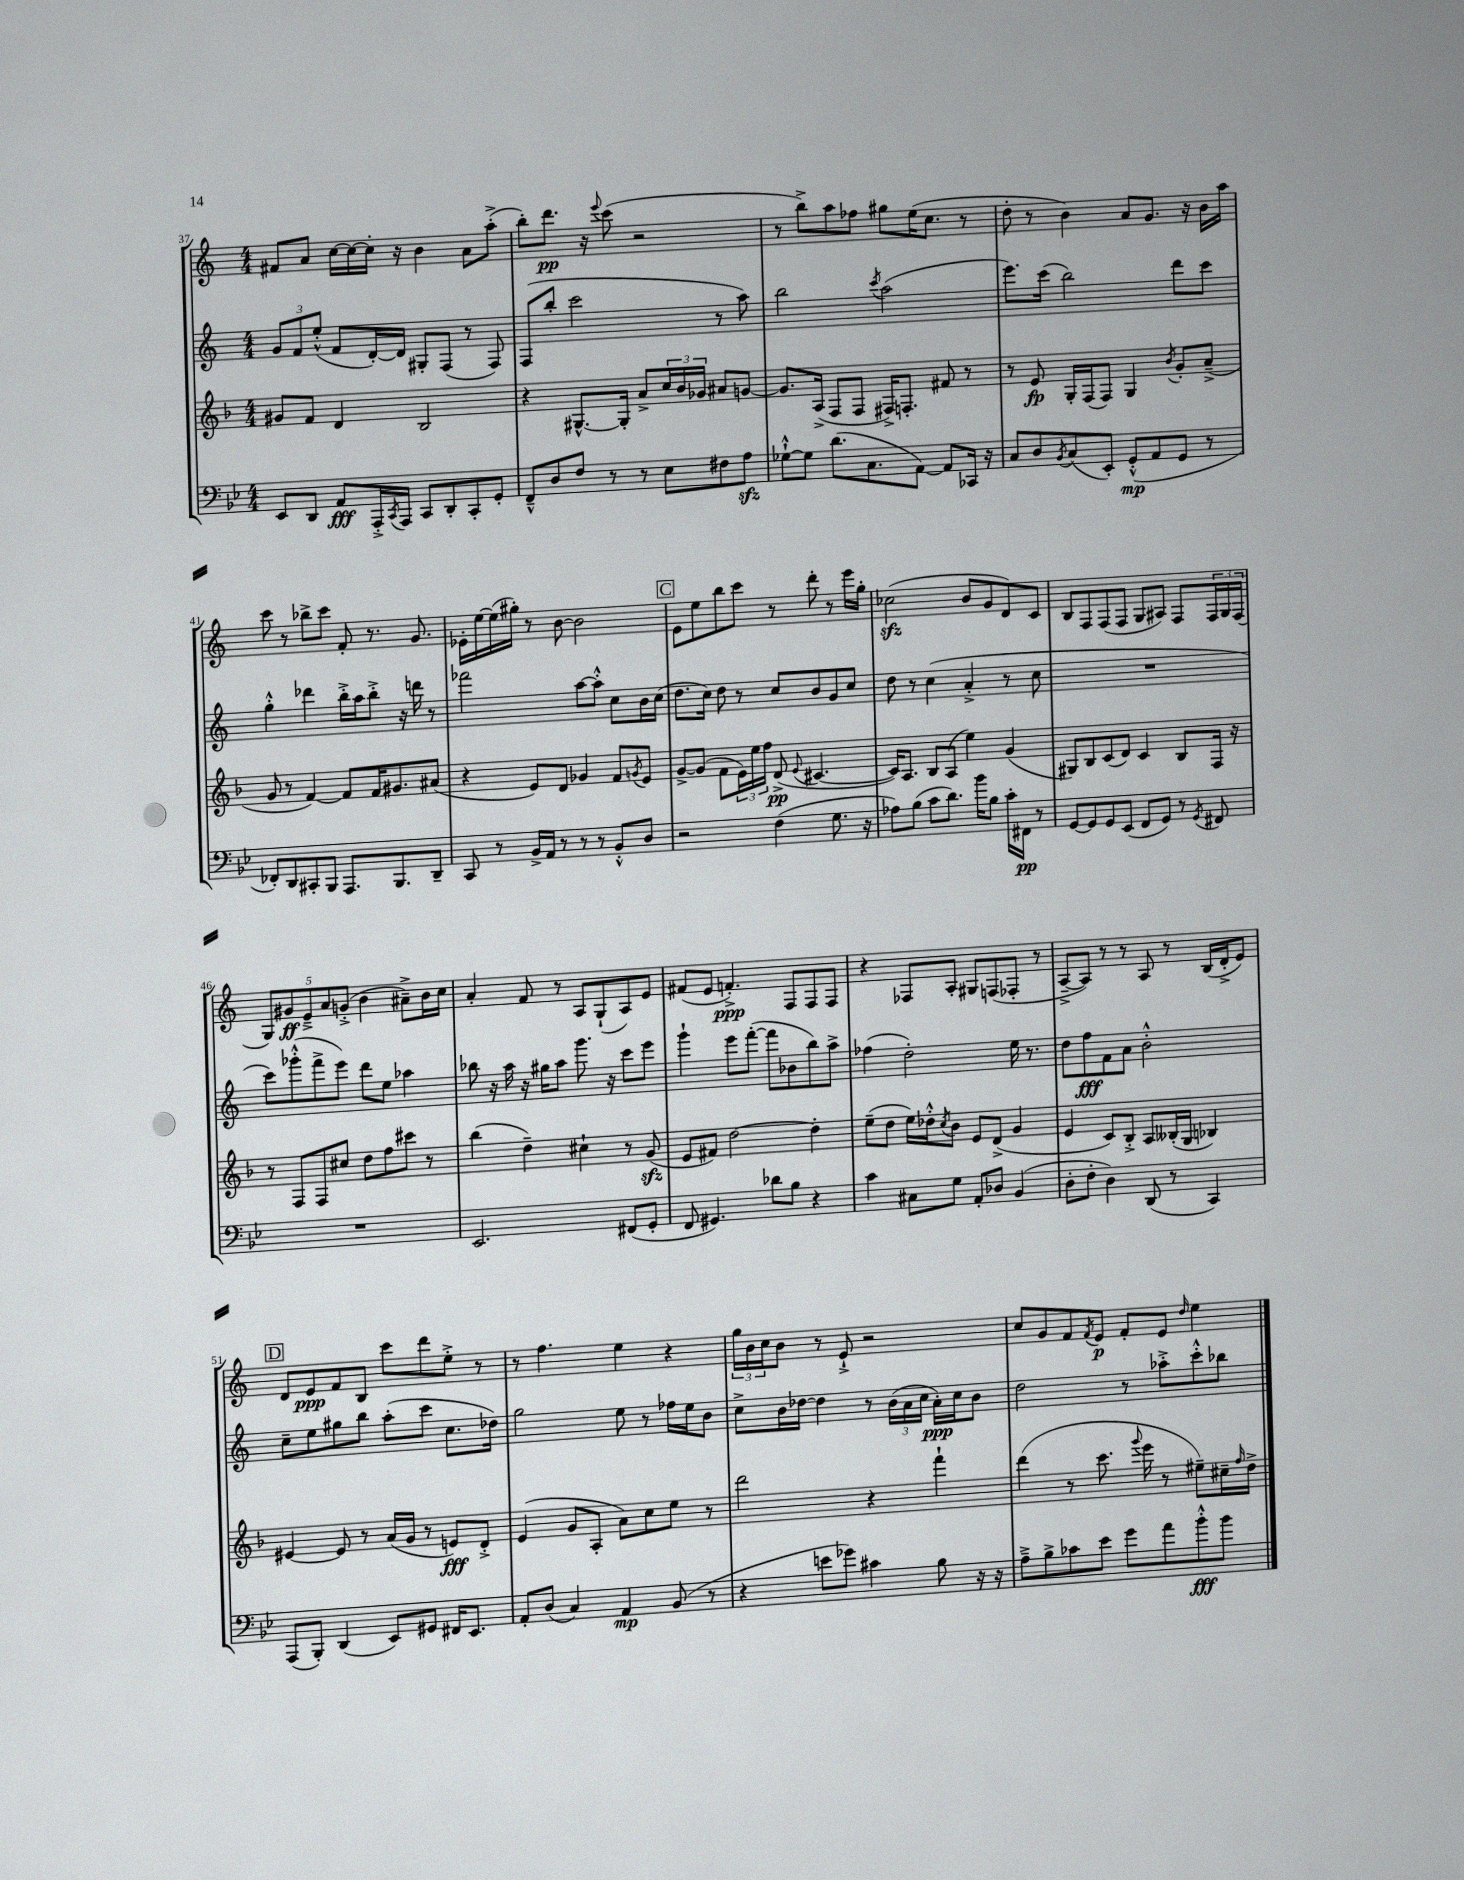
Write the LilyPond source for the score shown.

<<
\new StaffGroup <<
\new Staff = "s0" {
    \clef treble \key c \major \numericTimeSignature \time 4/4
    fis'8 a'8 c''16~ c''16~ c''16-. r16 b'4 a'8 a''8-.->( |
    b''8-.) d'''8.\pp r16 \appoggiatura { e'''8 } c'''8( r2 |
    r8 b''8->) a''8 fes''8 gis''8 e''16( c''8. r8 |
    d''8-. r8 b'4) a'8 g'8. r16 b'16 a''16 |
    c'''8 r8 bes''8-> c'''8 f'8-. r8. g'8. |
    ees'16-. e''16~ e''16( gis''16-.) r8 b'8~ b'2 |
    \mark \markup { \box "C" } e'8 e''8 b''8 c'''8 r8 d'''8-. r8 e'''16 g''16-. |
    ces''2\sfz( b'8 g'8 d'8) c'8 |
    b8 f8 f8( f8 g8 ais8) f8 \tuplet 3/2 { f16 g16 f16( } |
    \tuplet 5/4 { g8) gis'8\ff e'8---> a'8 g'8-.->( } b'4 ais'8--->) b'16 c''16 |
    a'4-. f'8 r8 a8 g8-!( a8) e'8 |
    fis'8( e'8 f'4.-.->\ppp) f8 f8 f8 |
    r4 fes8 a8-. gis8 f8( fes8-. r8 |
    a8~---> a8) r8 r8 a8 r8 b16( d'16-.-> e'8) |
    \mark \markup { \box "D" } d'8 e'8\ppp f'8 b8 c'''8 d'''8 e''8-.-> r8 |
    r8 f''4. e''4 r4 |
    \tuplet 3/2 { g''16 b'16 c''16 } b'8 r8 e'8-!-> r2 |
    c''8 g'8 f'8 \acciaccatura { f'8 } e'8\p f'8-. e'8 \grace { d''16 } e''4 \bar "|." |
}
\new Staff = "s1" {
    \clef treble \key c \major \numericTimeSignature \time 4/4
    \tuplet 3/2 { g'8 f'8 e''8-.-^( } f'8 d'16~-.) d'16 gis8-. f8( r8 f8) |
    f8( b''8-. c'''2 r8 a''8) |
    b''2 \acciaccatura { c'''8 } a''2( |
    e'''8.) c'''16( b''2) d'''8 c'''8 |
    g''4-.-^ des'''4 b''16-.-> a''16 b''8-.-> r16 d'''16 r8 |
    fes'''2 a''8~ a''8-.-^ c''8 b'16 c''16( |
    \mark \markup { \box "C" } d''8. c''16) d''8 r8 c''8 b'8 g'8 c''8 |
    d''8 r8 c''4( a'4-.-> r8 c''8 |
    R1 |
    c'''8) ges'''8-.-^( f'''8-> e'''8) d'''8 e''8 aes''4 |
    bes''8 r16 a''16 r16 gis''16 a''8 g'''8. r16 c'''8 e'''8 |
    g'''4-! e'''8 f'''8~-.( f'''8 bes'8 b''8) a''8-> |
    fes''4( d''2-.) e''16 r8. |
    d''8 f''8\fff f'8 a'8 b'2-.-^ |
    \mark \markup { \box "D" } c''8-- e''8 gis''8 b''8 a''8-.( c'''8 c''8. des''16) |
    g''2 e''8 r8 fes''16 e''16 b'8 |
    c''8-> b'16 des''16~ des''4 r8 \tuplet 3/2 { b'16( a'16 c''16 } a'16-.\ppp) c''16 b'8 |
    d''2 r8 aes''8-.-> c'''8-.-^ bes''8 \bar "|." |
}
\new Staff = "s2" {
    \clef treble \key f \major \numericTimeSignature \time 4/4
    gis'8 f'8 d'4 bes2 |
    r4 gis8.~-^ gis16-. a'8-> \tuplet 3/2 { c''16 bes'16 ges'16 } ais'8 g'8~ |
    g'8. a16->( f8 f8 fis16->) f8.-. fis'8 r8 |
    r8 e'8\fp g16-. f16( f8) g4 \acciaccatura { bes'8 } g'8-. a'8--->( |
    g'8 r8 f'4~) f'8 f'16 gis'8. ais'8( |
    r4 e'8) d'8 ges'4 f'8 \acciaccatura { g'8 } e'8 |
    \mark \markup { \box "C" } g'8~-> g'8( f'8 \tuplet 3/2 { e'16) e''16 f''16 } d'8->\pp( \appoggiatura { e'8 } cis'4.~ |
    cis'16) a8. bes8 a8( e''4) g'4( |
    gis8) bes8 c'8( d'8) c'4 bes8 f16 r16 |
    r8 f8 f8 cis''8 d''8 f''8 cis'''8 r8 |
    bes''4( d''4--) cis''4-! r8 g'8\sfz( |
    e'8 fis'8) d''2~ d''4-. |
    e''8--( d''8 e''16) des''16-.-^ \acciaccatura { c''8 } bes'8 e'8 d'8->( g'4 |
    e'4 c'8) bes8-.-> a8 beses16-.( g16 bes4) |
    \mark \markup { \box "D" } eis'4~ eis'8 r8 a'16( g'16 r8 e'8\fff) d'8-.-> |
    e'4( g'8 a8-. a'8) c''8 e''8 r8 |
    d'''2 r4 f'''4-! |
    d'''4( r8 c'''8. \appoggiatura { g'''8 } e'''16 r8 eis''8--) cis''16-- \grace { f''16 } d''16-> \bar "|." |
}
\new Staff = "s3" {
    \clef bass \key bes \major \numericTimeSignature \time 4/4
    ees,8 d,8 a,8\fff a,,16-.-> \acciaccatura { c,8 } a,,16 c,8 d,8-. c,8-. g,8-. |
    f,8---^ d8 f8 r8 r8 ees8 fis8 a8\sfz |
    ges8~-!-^ ges8 d'8.( c8. a,8~) a,8 ces,16 r16 |
    c8 d8 \acciaccatura { bes,8 } c8( ees,8-.) g,8-.-^\mp( a,8 g,8 r8 |
    fes,8-.) d,8 cis,8-. bes,,8 a,,8. bes,,8. d,8-- |
    c,8 r8 bes,16-> a,16 r8 r8 r8 bes,8-.-^ d8 |
    \mark \markup { \box "C" } r2 f4( g8. r16 |
    aes8) bes8( c'8 d'8.) bes'16 bes8 c'16-. fis,16\pp r8 |
    g,8~ g,8 g,8 ees,8( f,8 g,8) r8 \acciaccatura { g,8 } fis,8 |
    R1 |
    ees,2. fis,8( g,8-. |
    f,8 gis,4.) des'8 bes8 r4 |
    c'4 cis8 g8 a,8-. des8 bes,4( |
    d8-. f8-. d4) d,8( r8 c,4) |
    \mark \markup { \box "D" } a,,8( bes,,8-.) d,4( ees,8) gis,8 fis,16 ees,8. |
    a,8-. d8( c4) a,4\mp bes,8( r8 |
    r4 e'8 ges'8) cis'4 bes8 r16 r16 |
    a8---> bes8-> ces'8 ees'8 g'8 a'8 bes'8-.-^\fff bes'8 \bar "|." |
}
>>
>>
\layout { \context { \Score currentBarNumber = #37 } }
